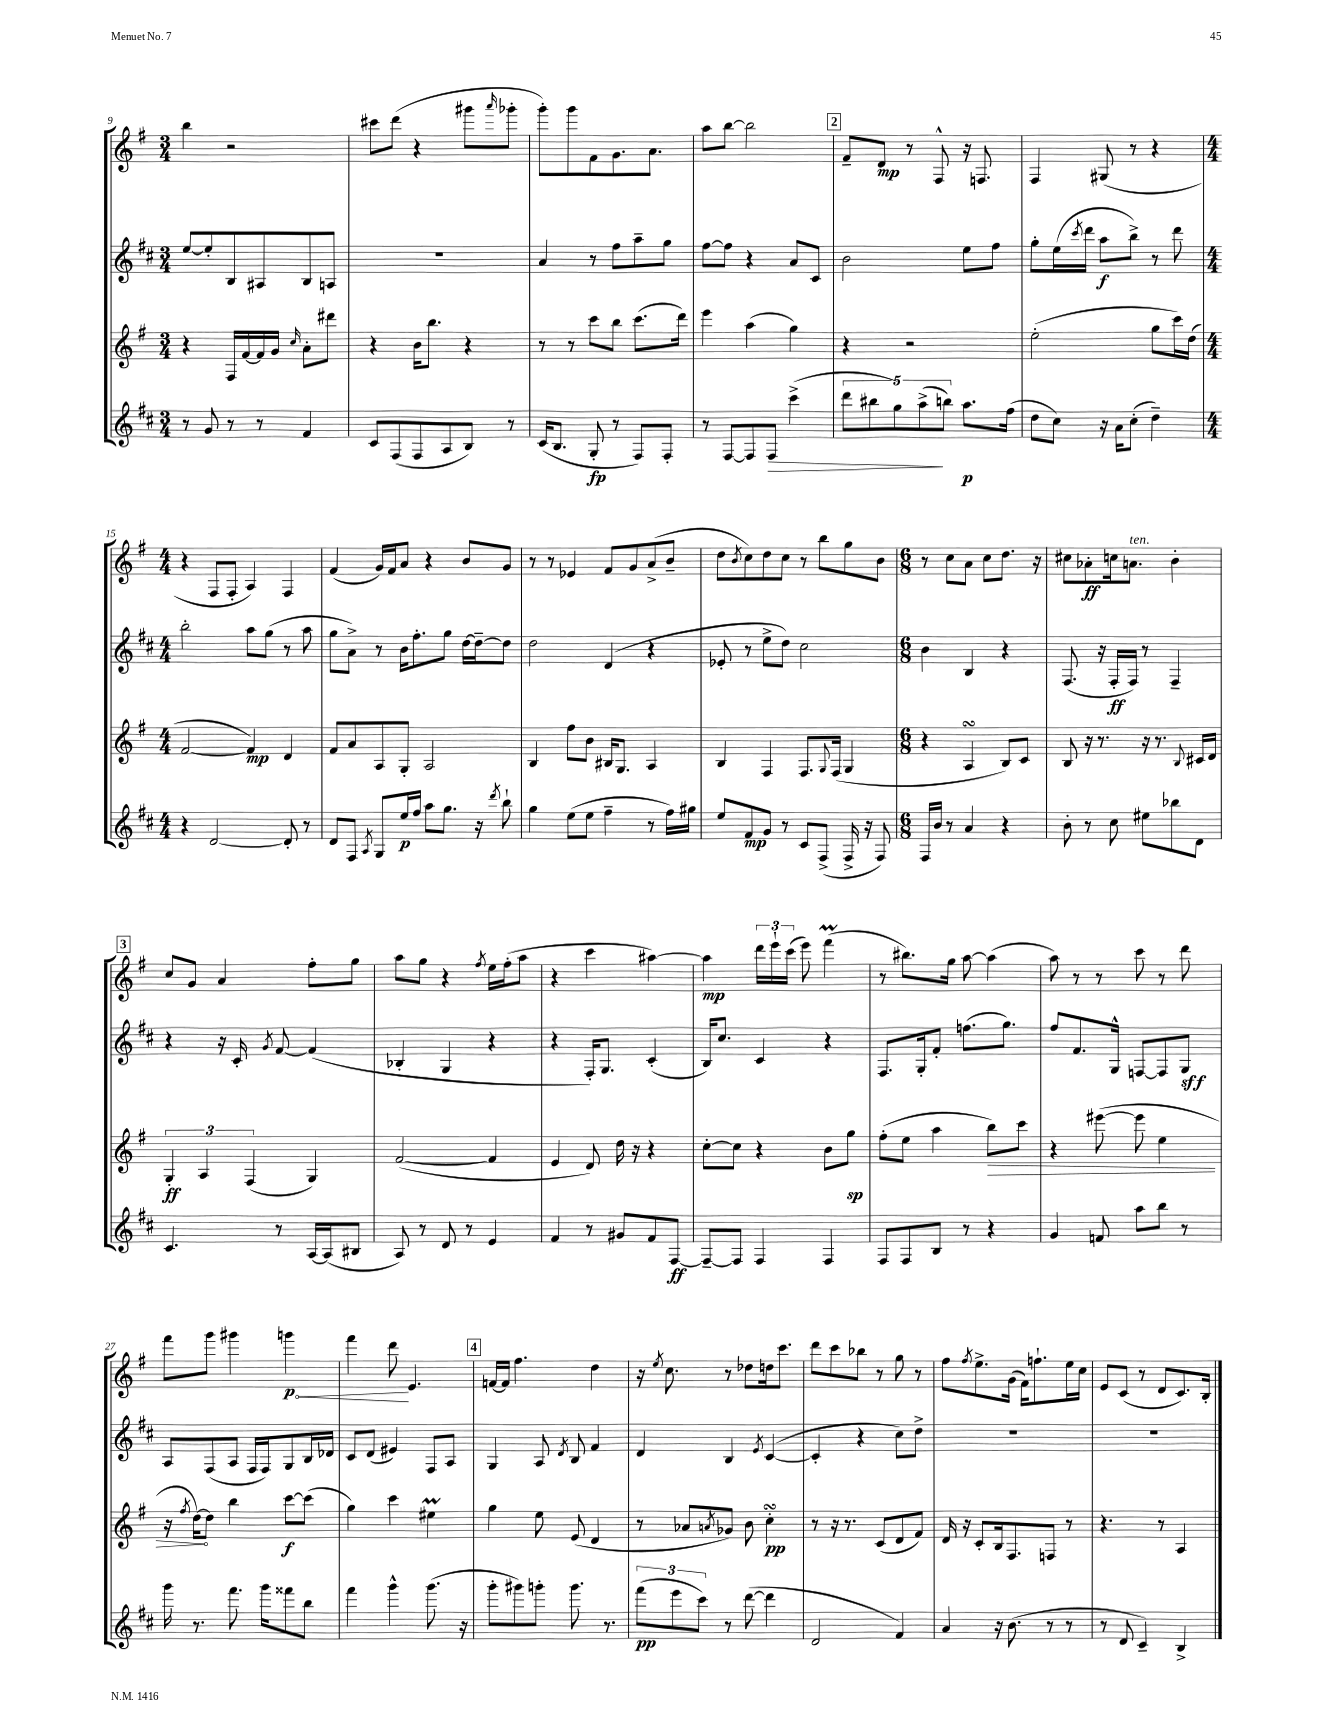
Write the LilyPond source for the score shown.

<<
\new StaffGroup <<
\new Staff = "s0" {
    \clef treble \key g \major \numericTimeSignature \time 3/4
    b''4 r2 |
    cis'''8 d'''8( r4 gis'''8 \grace { a'''16 } ges'''8-. |
    g'''8-.) g'''8 fis'8 g'8. a'8. |
    a''8 b''8~ b''2 |
    \mark \markup { \box "2" } fis'8-- d'8\mp r8 fis8-^ r16 f8. |
    fis4 gis8( r8 r4 |
    \numericTimeSignature \time 4/4 r4 fis8 fis8-. a4) fis4 |
    fis'4( g'16) fis'16 a'8 r4 b'8 g'8 |
    r8 r8 ees'4 fis'8 g'8 a'8->( b'8-- |
    d''8 \acciaccatura { b'8 } c''8) d''8 c''8 r8 b''8 g''8 b'8 |
    \numericTimeSignature \time 6/8 r8 c''8 a'8 c''8 d''8. r16 |
    cis''8 aes'8-.\ff c''16 a'8.^\markup { \italic "ten." } b'4-. |
    \mark \markup { \box "3" } c''8 g'8 a'4 fis''8-. g''8 |
    a''8 g''8 r4 \acciaccatura { fis''8 } e''16 fis''16-.( a''8 |
    r4 c'''4 ais''4~) |
    ais''4\mp \tuplet 3/2 { d'''16 e'''16-! c'''16( } e'''8) fis'''4\prall( |
    r8 bis''8.) g''16 a''8~ a''4( |
    a''8) r8 r8 c'''8 r8 d'''8 |
    fis'''8 g'''8 gis'''4 \once \override Hairpin.circled-tip = ##t g'''4\p\< |
    fis'''4 d'''8\! e'4. |
    \mark \markup { \box "4" } f'16~ f'16 fis''4. d''4 |
    r16 \acciaccatura { e''8 } c''8. r8 des''8 d''16 c'''8. |
    d'''8 c'''8 bes''8 r8 g''8 r8 |
    fis''8 \acciaccatura { fis''8 } e''8.-> g'16( fis'16) f''8.-! e''16 c''16 |
    e'8 c'8( r8 d'8 c'8.) b16-. \bar "|." |
}
\new Staff = "s1" {
    \clef treble \key d \major \numericTimeSignature \time 3/4
    e''8~ e''8-. b8 ais8 b8 a8 |
    R2. |
    a'4 r8 fis''8 a''8-- g''8 |
    fis''8~ fis''8 r4 a'8 cis'8 |
    \mark \markup { \box "2" } b'2 e''8 fis''8 |
    g''8-. e''16( \acciaccatura { cis'''8 } d'''16 a''8\f b''8->) r8 d'''8 |
    \numericTimeSignature \time 4/4 b''2-. a''8 g''8( r8 a''8 |
    g''8 a'8->) r8 b'16 fis''8.-. g''8 d''16~ d''16~-- d''8 |
    d''2 d'4( r4 |
    ees'8-. r8 e''8-> d''8) cis''2 |
    \numericTimeSignature \time 6/8 b'4 b4 r4 |
    fis8.( r16 fis16-.\ff fis16) r8 fis4-- |
    \mark \markup { \box "3" } r4 r16 cis'16-. \acciaccatura { g'8 } fis'8~ fis'4( |
    bes4-. g4 r4 |
    r4 fis16-.) g8. cis'4-.( |
    b16) cis''8. cis'4 r4 |
    fis8. g16-. fis'8-. f''8.( g''8.) |
    fis''8 fis'8. g16-^ f8~ f8 g8\sff |
    a8 fis8( a8 fis16 fis16) g8 b16 des'16 |
    cis'8 d'8( eis'4) fis8 a8 |
    \mark \markup { \box "4" } g4 a8 \acciaccatura { d'8 } b8 fis'4 |
    d'4 b4 \acciaccatura { e'8 } cis'4~( |
    cis'4-. r4 cis''8) d''8-> |
    R2. |
    R2. \bar "|." |
}
\new Staff = "s2" {
    \clef treble \key g \major \numericTimeSignature \time 3/4
    r4 fis16 fis'16~ fis'16 g'16 \grace { c''16 } a'8-. dis'''8 |
    r4 b'16 b''8. r4 |
    r8 r8 c'''8 b''8 c'''8.( d'''16) |
    e'''4 a''4( g''4) |
    \mark \markup { \box "2" } r4 r2 |
    e''2-.( g''8 c'''16) d''16( |
    \numericTimeSignature \time 4/4 fis'2~ fis'4\mp) d'4 |
    fis'8 a'8 a8 g8-. a2 |
    b4 fis''8 b'8 bis16 g8. a4 |
    b4 fis4 fis8. \appoggiatura { g8 } fis16( g4 |
    \numericTimeSignature \time 6/8 r4 a4\turn b8) c'8 |
    b8 r16 r8. r16 r8. \appoggiatura { b8 } cis'16 d'16 |
    \mark \markup { \box "3" } \tuplet 3/2 { g4-.\ff a4 fis4( } g4) |
    fis'2~( fis'4 |
    e'4 d'8) d''16 r16 r4 |
    c''8~-. c''8 r4 b'8 g''8\sp |
    fis''8-.( e''8 a''4 \once \override Hairpin.circled-tip = ##t b''8\>) c'''8 |
    r4 eis'''8~( eis'''8 e''4 |
    r16 \acciaccatura { fis''8 } d''16~\!) d''8 b''4 c'''8~\f c'''8( |
    g''4) c'''4 eis''4\prall |
    \mark \markup { \box "4" } g''4 e''8 e'8( d'4 |
    r8 aes'8 \acciaccatura { a'8 } ges'8) b'8 c''4-.\turn\pp |
    r8 r16 r8. c'8( d'8 fis'8) |
    d'16 r16 c'8-. b16 fis8. f8 r8 |
    r4. r8 a4 \bar "|." |
}
\new Staff = "s3" {
    \clef treble \key d \major \numericTimeSignature \time 3/4
    r8 g'8 r8 r8 fis'4 |
    cis'8 fis8( fis8 a8 b8) r8 |
    cis'16( b8. g8-.\fp r8 fis8) fis8-. |
    r8 fis8~ fis8 fis8\> cis'''4->( |
    \mark \markup { \box "2" } \tuplet 5/4 { d'''8 bis''8 g''8) a''8->\!( b''8) } a''8.\p fis''16( |
    d''8 cis''8) r16 a'16 cis''8-.( d''4--) |
    \numericTimeSignature \time 4/4 r4 d'2~ d'8-. r8 |
    d'8 fis8 \acciaccatura { a8 } g8 e''16\p fis''16 a''8 g''8. r16 \acciaccatura { d'''8 } b''8-! |
    g''4 e''8( e''8 fis''4-- r8 fis''16) gis''16 |
    e''8 fis'8\mp g'8 r8 cis'8 fis8->( fis16-> r16 fis8) |
    \numericTimeSignature \time 6/8 fis16 b'16 r8 a'4 r4 |
    b'8-. r8 cis''8 eis''8 bes''8 d'8 |
    \mark \markup { \box "3" } cis'4. r8 a16~ a16( bis8 |
    a8) r8 d'8 r8 e'4 |
    fis'4 r8 gis'8 fis'8 fis8~\ff |
    fis8~-- fis8 fis4 fis4 |
    fis8 fis8 b8 r8 r4 |
    g'4 f'8 a''8 b''8 r8 |
    g'''16 r8. fis'''8. g'''16 fisis'''8 b''8 |
    fis'''4 g'''4-^ g'''8.( r16 |
    \mark \markup { \box "4" } g'''8-. gis'''8) g'''8-. g'''8. r8. |
    \tuplet 3/2 { fis'''8\pp( e'''8 cis'''8) } r8 d'''8~( d'''4 |
    d'2 fis'4) |
    a'4 r16 b'8.( r8 r8 |
    r8 d'8 cis'4--) b4-> \bar "|." |
}
>>
>>
\layout { \context { \Score currentBarNumber = #9 } }
